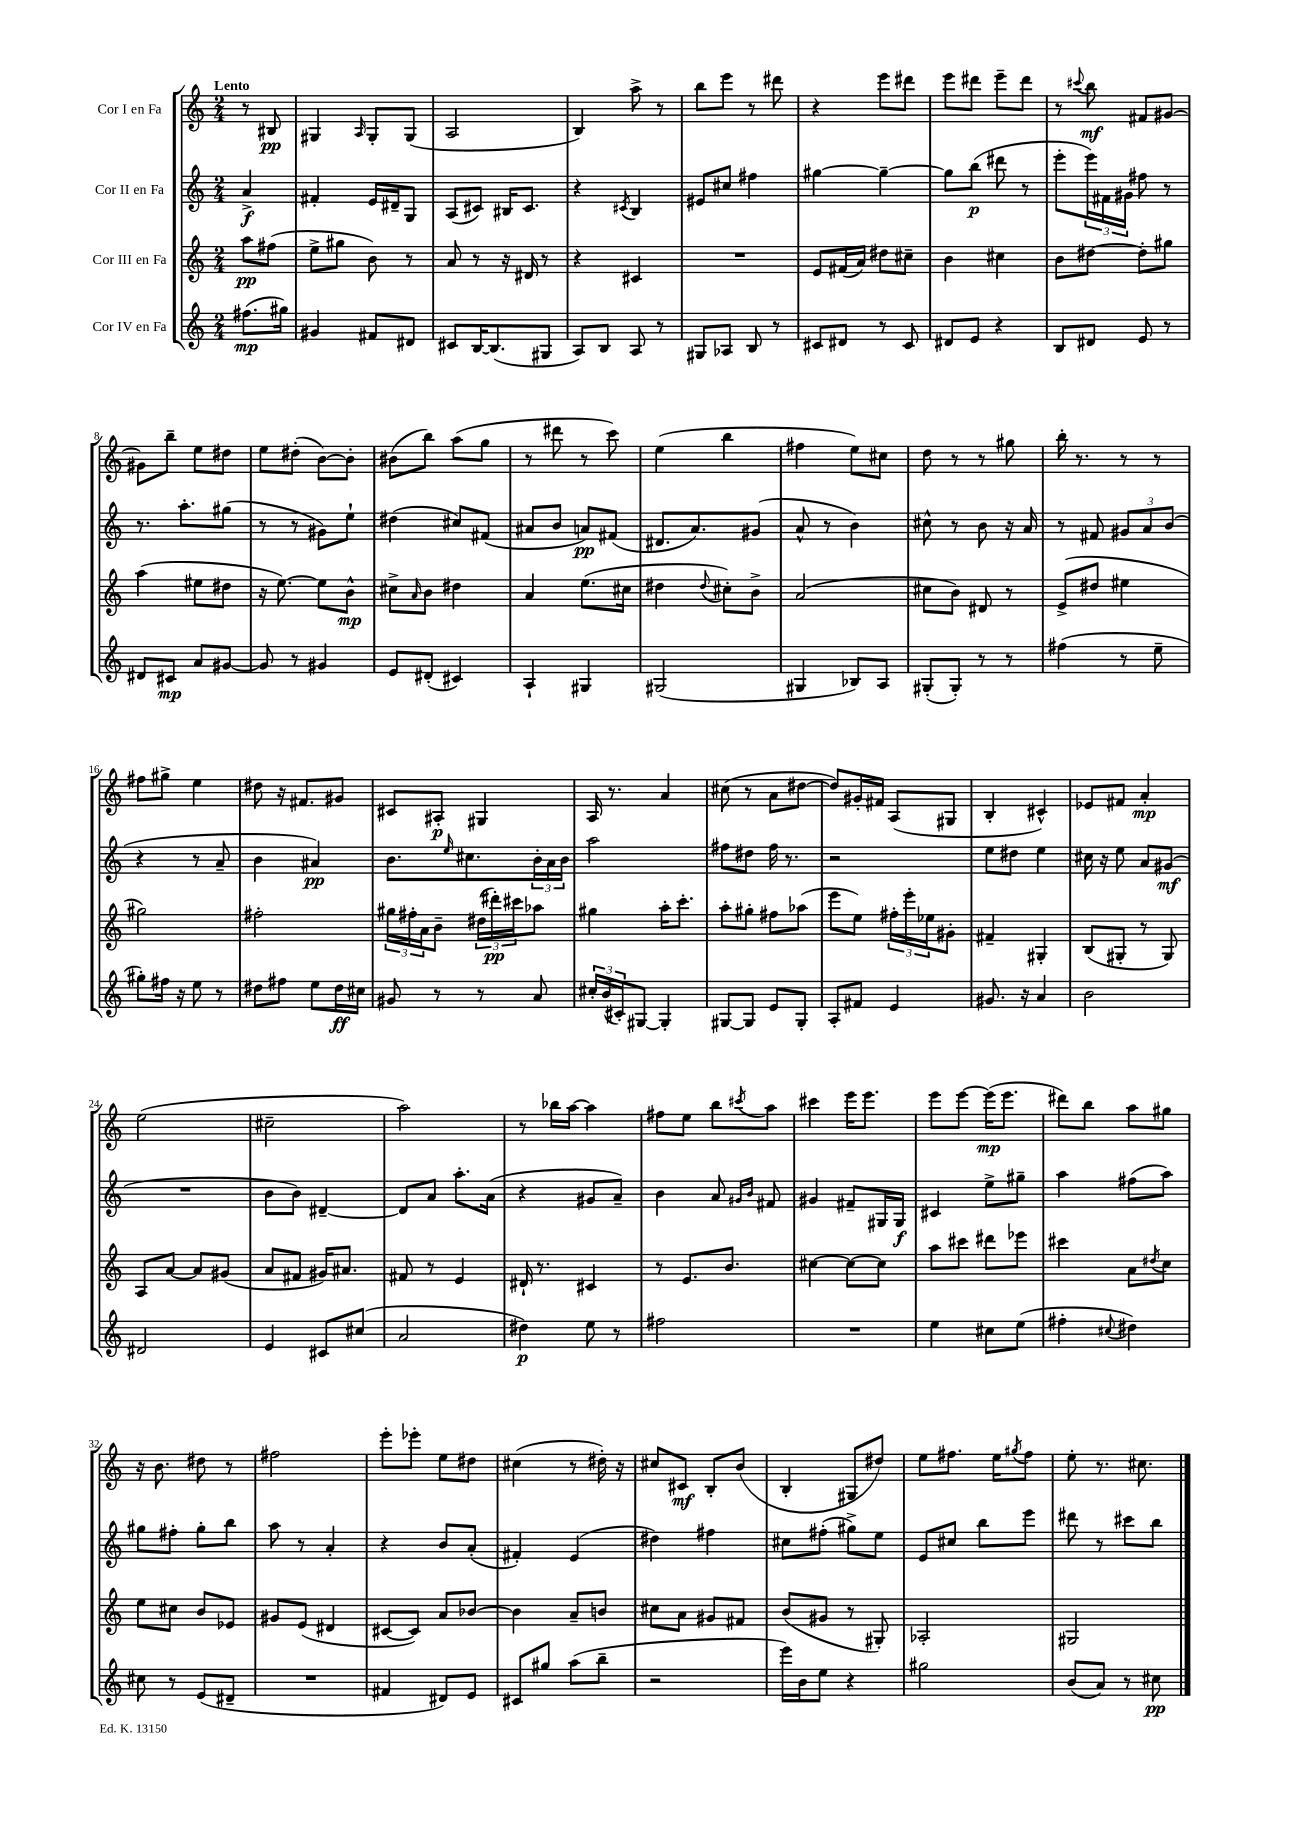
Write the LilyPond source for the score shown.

<<
\new StaffGroup <<
\new Staff = "s0" \with { instrumentName = "Cor I en Fa" } {
    \clef treble \key c \major \numericTimeSignature \time 2/4 \partial 4 \tempo "Lento"
    r8 bis8\pp |
    gis4 \grace { a16 } gis8-. gis8( |
    a2 |
    b4) a''8-> r8 |
    b''8 e'''8 r8 dis'''8 |
    r4 e'''8 dis'''8 |
    e'''8 dis'''8 e'''8-- dis'''8 |
    r8 \appoggiatura { cis'''8 } b''8\mf fis'8 gis'8~ |
    gis'8 b''8-- e''8 dis''8 |
    e''8 dis''8-.( b'8~) b'8-. |
    bis'8( b''8) a''8( g''8 |
    r8 dis'''8 r8 c'''8) |
    e''4( b''4 |
    fis''4 e''8) cis''8 |
    d''8 r8 r8 gis''8 |
    b''16-. r8. r8 r8 |
    fis''8 gis''8-> e''4 |
    dis''8 r16 fis'8. gis'8 |
    cis'8 ais8-.\p gis4 |
    a16 r8. a'4 |
    cis''8( r8 a'8 dis''8~ |
    dis''8) gis'16-. fis'16 a8( gis8 |
    b4-. cis'4-^) |
    ees'8 fis'8 a'4-.\mp |
    e''2( |
    cis''2-- |
    a''2) |
    r8 bes''16 a''16~ a''4 |
    fis''8 e''8 b''8 \acciaccatura { cis'''8 } a''8 |
    cis'''4 e'''16 e'''8. |
    e'''8 e'''8~ e'''16\mp( e'''8. |
    dis'''8) b''8 a''8 gis''8 |
    r16 b'8. dis''8 r8 |
    fis''2 |
    e'''8-. ees'''8-. e''8 dis''8 |
    cis''4( r8 dis''16-.) r16 |
    cis''8 cis'8\mf b8-. b'8( |
    b4-. gis8 dis''8) |
    e''8 fis''8. e''16 \acciaccatura { gis''8 } fis''8 |
    e''8-. r8. cis''8. \bar "|." |
}
\new Staff = "s1" \with { instrumentName = "Cor II en Fa" } {
    \clef treble \key c \major \numericTimeSignature \time 2/4 \partial 4
    a'4->\f |
    fis'4-. e'16 dis'16-- g8 |
    a8( cis'8) bis16 cis'8. |
    r4 \acciaccatura { cis'8 } b4 |
    eis'8 cis''8 fis''4 |
    gis''4~ gis''4~-- |
    gis''8 b''8\p( dis'''8 r8 |
    e'''8-. \tuplet 3/2 { e'''16) fis'16 gis'16 } fis''8 r8 |
    r8. a''8.-. gis''8( |
    r8 r8 gis'8) e''8-! |
    dis''4( cis''8) fis'8( |
    ais'8 b'8 a'8\pp) fis'8( |
    dis'8. a'8.) gis'8( |
    a'8-^ r8 b'4) |
    cis''8-^ r8 b'8 r16 a'16 |
    r8 fis'8 \tuplet 3/2 { gis'8 a'8 b'8( } |
    r4 r8 a'8-- |
    b'4 ais'4\pp) |
    b'8. \grace { e''16 } cis''8. \tuplet 3/2 { b'16-. a'16 b'16 } |
    a''2 |
    fis''8 dis''8 fis''16 r8. |
    r2 |
    e''8 dis''8 e''4 |
    cis''16 r16 e''8 a'8 gis'8\mf( |
    R2 |
    b'8 b'8) dis'4~-- |
    dis'8 a'8 a''8.-. a'16( |
    r4 gis'8 a'8--) |
    b'4 a'8 \grace { gis'16 b'16 } fis'8 |
    gis'4 fis'8-- gis16 gis16\f |
    cis'4 e''8-> gis''8-- |
    a''4 fis''8( a''8) |
    gis''8 fis''8-. gis''8-. b''8 |
    a''8 r8 a'4-. |
    r4 b'8 a'8-.( |
    fis'4-.) e'4( |
    dis''4) fis''4 |
    cis''8 fis''8-.( gis''8->) e''8 |
    e'8 cis''8 b''8 e'''8 |
    dis'''8 r8 cis'''8 b''8 \bar "|." |
}
\new Staff = "s2" \with { instrumentName = "Cor III en Fa" } {
    \clef treble \key c \major \numericTimeSignature \time 2/4 \partial 4
    a''8\pp fis''8( |
    e''8-> gis''8 b'8) r8 |
    a'8 r8 r16 dis'16 r8 |
    r4 cis'4 |
    R2 |
    e'8 fis'16( a'16) dis''8 cis''8-- |
    b'4 cis''4 |
    b'8 dis''8~ dis''8-. gis''8 |
    a''4( eis''8 dis''8 |
    r16 e''8.~) e''8 b'8-^\mp |
    cis''8-> \grace { a'16 } b'8 dis''4 |
    a'4 e''8.( cis''16 |
    dis''4 \appoggiatura { dis''8 } cis''8-.) b'8-> |
    a'2( |
    cis''8 b'8) dis'8 r8 |
    e'8->( dis''8 eis''4 |
    gis''2) |
    fis''2-. |
    \tuplet 3/2 { gis''16 fis''16-. a'16 } b'8-- \tuplet 3/2 { dis''16( dis'''16-.\pp) cis'''16 } aes''8 |
    gis''4 a''16-. c'''8.-. |
    a''8-. gis''8-. fis''8 aes''8( |
    e'''8 e''8) \tuplet 3/2 { fis''16-. e'''16-. ees''16 } gis'8-. |
    fis'4-- gis4-. |
    b8( gis8-. r8 gis8) |
    a8 a'8~ a'8 gis'8( |
    a'8 fis'8 gis'16) ais'8. |
    fis'8 r8 e'4 |
    dis'16-! r8. cis'4 |
    r8 e'8. b'8. |
    cis''4~ cis''8~ cis''8 |
    a''8 cis'''8 dis'''8 ees'''8 |
    cis'''4 a'8 \acciaccatura { dis''8 } c''8 |
    e''8 cis''8 b'8 ees'8 |
    gis'8 e'8( dis'4 |
    cis'8~ cis'8) a'8 bes'8~ |
    bes'4 a'8-- b'8 |
    cis''8 a'8 gis'8 fis'8 |
    b'8( gis'8 r8 gis8-.) |
    aes2-. |
    gis2 \bar "|." |
}
\new Staff = "s3" \with { instrumentName = "Cor IV en Fa" } {
    \clef treble \key c \major \numericTimeSignature \time 2/4 \partial 4
    fis''8.\mp( gis''16) |
    gis'4 fis'8 dis'8 |
    cis'8 b16~ b8.( gis8 |
    a8) b8 a8 r8 |
    gis8 aes8 b8 r8 |
    cis'8 dis'8 r8 cis'8 |
    dis'8 e'8 r4 |
    b8 dis'8 e'8 r8 |
    dis'8 cis'8\mp a'8 gis'8~ |
    gis'8 r8 gis'4 |
    e'8 dis'8-.( cis'4) |
    a4-! gis4 |
    gis2( |
    gis4 bes8) a8 |
    gis8-.( gis8-.) r8 r8 |
    fis''4( r8 e''8-- |
    gis''8-.) fis''16 r16 e''8 r8 |
    dis''8 fis''8 e''8 dis''16\ff cis''16 |
    gis'8 r8 r8 a'8 |
    \tuplet 3/2 { cis''16-. b'16( cis'16-.) } gis8~ gis4-. |
    gis8~ gis8 e'8 gis8-. |
    a8-. fis'8 e'4 |
    gis'8. r16 a'4 |
    b'2 |
    dis'2 |
    e'4 cis'8 cis''8( |
    a'2 |
    dis''4\p) e''8 r8 |
    fis''2 |
    R2 |
    e''4 cis''8 e''8( |
    fis''4-. \appoggiatura { cis''8 } dis''4) |
    cis''8 r8 e'8( dis'8-- |
    R2 |
    fis'4 dis'8) e'8 |
    cis'8 gis''8 a''8( b''8-- |
    r2 |
    e'''16) b'16 e''8 r4 |
    gis''2 |
    b'8( a'8) r8 cis''8\pp \bar "|." |
}
>>
>>
